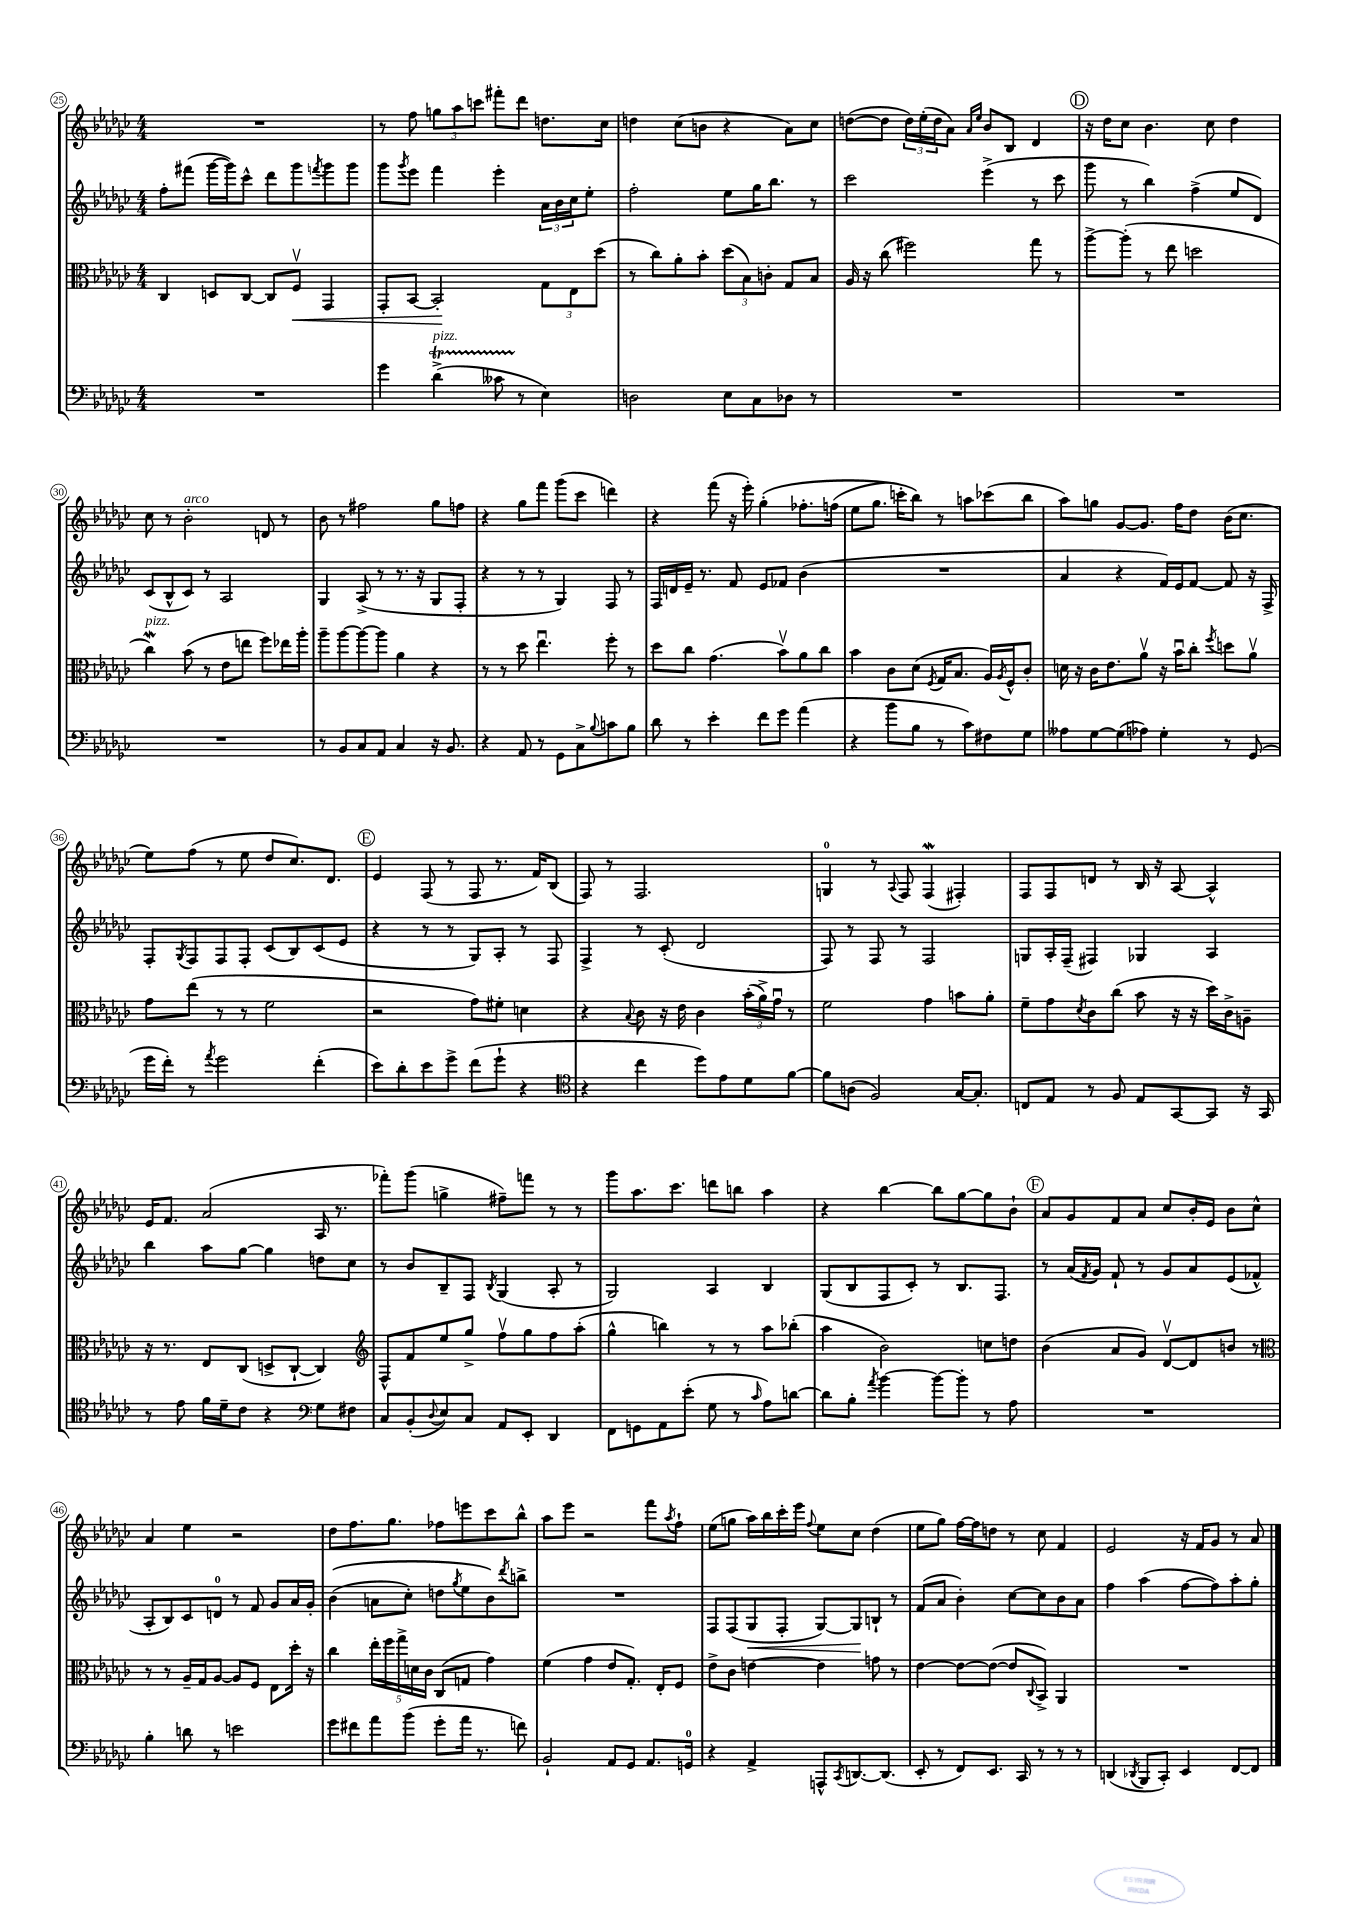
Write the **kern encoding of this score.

**kern	**kern	**kern	**kern
*staff4	*staff3	*staff2	*staff1
*clefF4	*clefC3	*clefG2	*clefG2
*k[b-e-a-d-g-c-]	*k[b-e-a-d-g-c-]	*k[b-e-a-d-g-c-]	*k[b-e-a-d-g-c-]
*M4/4	*M4/4	*M4/4	*M4/4
1r	4C-/	8ff'\L	1r
.	.	(8fff#\J	.
.	8D/L	[16ggg-\LL	.
.	.	16ggg-\]J)	.
.	[8C-/J	8ccc-^^\J	.
.	8C-/]L	8ddd-\L	.
.	8Fv/J	8ggg-\	.
.	.	8qfff/	.
.	4GG-/	8ggg-\	.
.	.	8ggg-\J	.
=	=	=	=
4g-\	8GG-'/L	8ggg-\L	8r
.	.	8qggg-/	.
.	[8BB-/J	8eee-\J	8ff\
(4d-^\	2BB-'/]	4fff\	12gg\L
.	.	.	12aa-\
.	.	.	12ccc\J
8c--\	.	4eee-'\	8fff#'\L
8r	.	.	8ddd-\J
4E-\)	12G-\L	24a-\LL	8.dd\L
.	.	24b-\	.
.	12E-\	24cc-\J	.
.	.	8ee-'\J	.
.	(12dd-\J	.	.
.	.	.	16cc-\Jk
=	=	=	=
2D\	8r	2ff'\	4dd\
.	8cc-\L)	.	.
.	8a-'\	.	(8cc-\L
.	8b-'\J	.	8b\J
8E-\L	(12dd-\L	8ee-\L	4r
.	12B-\)	.	.
8C-\	.	16gg-\K	.
.	12c'\J	.	.
.	.	8.bb-\J	.
8D-\J	8G-/L	.	8a-\L)
8r	8B-/J	8r	8cc-\J
=	=	=	=
1r	16A-/	2ccc-\	([8dd\L
.	16r	.	.
.	(8cc-\	.	8dd\]J
.	2ff#\)	.	24dd\LL)
.	.	.	(24ee-'\
.	.	.	24dd\J
.	.	.	8a-\J)
.	.	.	16qqa-/LL
.	.	.	16qqee-/JJ
.	.	(4eee-^\	8b-/L
.	.	.	8B-/J
.	8gg-\	8r	4d-/
.	8r	8ccc-\	.
=	=	=	=
1r	[8aa-^\L	8ggg-\	16r
.	.	.	16dd-\LK
.	(8aa-'\]J	8r	8cc-\J
.	8r	4bb-\)	4.b-\
.	8ee-\	.	.
.	2dd\	(4ff^\	.
.	.	.	8cc-\
.	.	8ee-/L	4dd-\
.	.	8d-/J)	.
=	=	=	=
1r	4cc-\)	(8c-/L	8cc-\
.	.	8B-^^/	8r
.	(8b-\	8c-/J)	2b-'\
.	8r	8r	.
.	8e-\L	2A-/	.
.	8ee\J	.	.
.	8ff\L)	.	8d/
.	16ee-\L	.	8r
.	16aa-'\JJ	.	.
=	=	=	=
8r	8aa-~\L	4G-/	8b-\
8BB-/L	[8aa-\	.	8r
8C-/	8aa-\_	(8A-^/	2ff#\
8AA-/J	8aa-\]J	8r	.
4C-/	4a-\	8.r	.
.	.	16r	.
16r	4r	8G-/L	8gg-\L
8.BB-/	.	.	.
.	.	8F'/J	8ff\J
=	=	=	=
4r	8r	4r	4r
.	8r	.	.
8AA-/	8dd-\	8r	8gg-\L
8r	4.ee-u\	8r	8fff\J
8GG-\L	.	4G-/)	(8ggg-\L
8C-^\	.	.	8ccc-\J
8qqB-/	.	.	.
8c\	8ff'\	8F/	4ddd\)
8B-\J	8r	8r	.
=	=	=	=
8d-\	8dd-\L	16F/LL	4r
.	.	16d/	.
8r	8cc-\J	16e-~/JJ	.
.	.	8.r	.
4e-'\	(4.g-\	.	(8fff\
.	.	8f/	16r
.	.	.	16eee-'\)
8f\L	.	8e-/L	&(4gg-'\
8g-\J	8b-v\L)	8f-/J	.
(4a-\	8a-\	(4b-\	8.ff-'\L
.	8cc-\J	.	.
.	.	.	(16ff\Jk
=	=	=	=
4r	4b-\	1r	8ee-\L
.	.	.	8.gg-\J
8b-\L	8c-\L	.	.
.	.	.	16ccc'\LK)
8B-\J	(8d-\J	.	8bb-\J&)
.	8qF/	.	.
8r	16G-/LK	.	8r
.	8.B-/J	.	.
8c-\L)	.	.	8aa\L
8F#\	16A-/LL)	.	(8ccc-\
.	8qA-/	.	.
.	16F^^/J	.	.
8G-\J	8c-'/J	.	8bb-\J
=	=	=	=
8A--\L	16d\	4a-/	8aa-\L)
.	16r	.	.
[8G-\	16c-\LK	.	8gg\J
.	8.e-\	.	.
(8G-\]	.	4r	[8g-/L
8A-\J)	8a-v\J	.	8.g-/]J
4G-'\	16r	16f/LL)	.
.	16b-u\LK	16e-/J	16ff\LK
.	8cc-'\J	[8f/J	8dd-\J
.	8qff/	.	.
8r	8dd\L	8f/]	(16b-\LK
.	.	.	8.cc-\J
(8GG-/	8a-v\J	16r	.
.	.	16F^/	.
=	=	=	=
16g-\LL	8g-\L	8F'/L	8ee-\L)
16f'\JJ)	.	.	.
.	.	8qG-/	.
8r	(8ee-\J	8F/	(8ff\J
8qa-/	.	.	.
2g-\	8r	8F/	8r
.	8r	8F'/J	8ee-\
.	2f\	(8c-/L	8dd-/L
.	.	8B-/)	8.cc-/)
(4f'\	.	(8c-/	.
.	.	.	8.d-/J
.	.	8e-/J	.
=	=	=	=
8e-\L)	2r	4r	4e-/
8d-'\	.	.	.
8e-\	.	8r	(8F/
8g-^\J	.	8r	8r
(8f\L	8g-\L)	8G-/L)	8F/
8g-`\J	8f#'\J	8A-'/J	8.r
4r	4d\	8r	.
.	.	.	16f/LK)
.	.	8F/	(8B-/J
=	=	=	=
*clefC4	*	*	*
4r	4r	4F^/	8F/)
.	.	.	8r
.	8qqB-/	.	.
4cc-\	8c-\	8r	2.F/
.	16r	(8c-'/	.
.	16e-\	.	.
8dd-\L)	4c-\	2d-/	.
8e-\	.	.	.
8d-\	(24b-'\LL	.	.
.	24a-^\)	.	.
.	24g-u\JJ	.	.
[8f\J	8r	.	.
=	=	=	=
8f\]L	2f\	8F/)	4G/
(8A\J	.	8r	.
2F/)	.	8F/	8r
.	.	.	8qqA-/
.	.	8r	8F/
.	4g-\	2F/	(4F/
[16G-/LK	8b\L	.	4F#'/)
8.G-'/]J	.	.	.
.	8a-'\J	.	.
=	=	=	=
8C/L	8f~\L	8G/L	8F/L
8E-/J	8g-\	16A-'/L	8F/
.	.	(16F~/JJ	.
.	8qd-/	.	.
8r	8c-\	4F#/)	8d/J
8F/	(8cc-\J	.	8r
8E-/L	8b-\	4G-/	16B-/
.	.	.	16r
[8GG-/	16r	.	[8A-/
.	16r	.	.
8GG-/]J	16dd-\LL)	4A-/	4A-^^/]
.	16c-^\J	.	.
16r	8A~\J	.	.
16GG-/	.	.	.
=	=	=	=
8r	16r	4bb-\	16e-/LK
.	8.r	.	8.f/J
8e-\	.	.	.
16f\LL	8E-/L	8aa-\L	(2a-/
16d-~\J	.	.	.
8c-\J	(8C-/J	[8gg-\J	.
4r	8D^/L	4gg-\]	.
.	[8C-`/J	.	.
*clefF4	*	*	*
8G-\L	4C-/])	8dd\L	16A-/
.	.	.	8.r
8F#\J	.	8cc-\J	.
=	=	=	=
*	*clefG2	*	*
8C-/L	8F^^/L	8r	8fff-'\L)
(8BB-'/	8f/	8b-/L	(8ggg-\J
8qqD-/	.	.	.
8E-/)	8ee-/	8B-~/	4gg^\
8C-/J	8gg-^/J	8F/J	.
.	.	8qB-/	.
8AA-/L	8ffv\L	(4G-/	8ff#~\L)
8EE-'/J	8gg-\	.	8fff\J
4DD-/	8ff\	8A-'/	8r
.	(8aa-'\J	8r	8r
=	=	=	=
8FF\L	4gg-^^\	2G-/)	8ggg-\L
8GG\	.	.	8.aa-\
8AA-\	4bb\)	.	.
.	.	.	8.ccc-\J
(8e-'\J	.	.	.
8G-\	8r	4A-/	8ddd\L
8r	8r	.	8bb\J
16qqc-/	.	.	.
8A-\L)	8aa-\L	4B-/	4aa-\
[8d\J	(8bb-'\J	.	.
=	=	=	=
8d\]L	4aa-\	(8G-/L	4r
8B-'\J	.	8B-/	.
8qa-/	.	.	.
[4b-\	2b-\)	8F/	[4bb-\
.	.	8c-'/J)	.
8b-\_L	.	8r	8bb-\]L
8b-'\]J	.	8.B-/L	[8gg-\
8r	8cc\L	.	8gg-\]
.	.	8.F/J	.
8A-\	8dd\J	.	8b-`\J
=	=	=	=
1r	(4b-\	8r	8a-/L
.	.	(16a-/LL	8g-/
.	.	8qf/	.
.	.	16g-/JJ)	.
.	8a-/L	8f`/	8f/
.	8g-/J)	8r	8a-/J
.	[8d-v/L	8g-/L	8cc-/L
.	8d-/]	8a-/	16b-'/L
.	.	.	16e-/JJ
.	8b/J	(8e-/	8b-\L
.	8r	8f-^^/J	8cc-^^\J
=	=	=	=
*	*clefC3	*	*
4B-'\	8r	8A-'/L	4a-/
.	8r	8B-/)	.
8d\	16A-~/LL	8c-/	4ee-\
.	16G-/J	.	.
8r	[8A-/J	8d/J	.
2e\	8A-/]L	8r	2r
.	8F/J	8f/	.
.	8E-\L	8g-/L	.
.	16dd-'\Jk	16a-/L	.
.	16r	16g-'/JJ	.
=	=	=	=
8g-\L	4cc-\	&((4b-\	8dd-\L
8f#\	.	.	8.ff\
8a-\	20ee-'\LL	8a\L	.
.	20ff\	.	.
.	.	.	8.gg-\J
.	20gg-^\	.	.
(8b-\J	.	8cc-'\J)	.
.	20d\	.	.
.	20c-\JJ	.	.
8g-'\L	(8C-/L	8dd\L	8ff-\L
.	.	8qgg-/	.
16a-\Jk	8G/J	8ee-\	8eee\
8.r	.	.	.
.	4g-\)	8b-\&)	8ccc-\
.	.	8qddd-/	.
8f\)	.	8bb^\J	8bb-^^\J
=	=	=	=
2BB-`/	(4f\	1r	8aa-\L
.	.	.	8eee-\J
.	4g-\	.	2r
8AA-/L	8e-/L	.	.
8GG-/J	8.G-'/J)	.	.
8.AA-/L	.	.	8fff\L
.	16E-'/LK	.	.
.	.	.	8qaa-/
.	8F/J	.	8ff`\J
16GG/Jk	.	.	.
=	=	=	=
4r	8e-^\L	8F/L	(8ee-\L
.	8c-\J	(8F/	8gg\J
4AA-^/	[4e\	8G-/	16aa-\LL)
.	.	.	16bb-\
.	.	8F'/J	16ccc-'\
.	.	.	16eee-\JJ
.	.	.	8qqff/
8AAA^^/L	4e\]	[8G-/L)	8ee-\L
8qCC-/	.	.	.
[8.DD/	.	8G-/]	8cc-\J
.	8g\	8B`/J	(4dd-\
(8.DD/]J	.	.	.
.	8r	8r	.
=	=	=	=
8EE-'/	[4e-\	(8f/L	8ee-\L
8r	.	8a-/J	8gg-\J)
8FF/L)	8e-\_L	4b-'\)	[16ff\LL
.	.	.	16ff\]J
8.EE-/J	(8e-\_J	.	8dd\J
.	8e-/]L	[8cc-\L	8r
16CC-/	.	.	.
.	8qqC-/	.	.
8r	8BB-^/J)	8cc-\]	8cc-\
8r	4AA-/	8b-\	4f/
8r	.	8a-\J	.
=	=	=	=
(4DD/	1r	4ff\	2e-/
8qDD-/	.	.	.
8BBB-/L	.	(4aa-\	.
8CC-'/J)	.	.	.
4EE-/	.	[8ff\L	16r
.	.	.	16f/LK
.	.	8ff\])	8g-/J
[8FF/L	.	8aa-'\	8r
8FF/]J	.	8gg-'\J	8a-/
==	==	==	==
*-	*-	*-	*-
